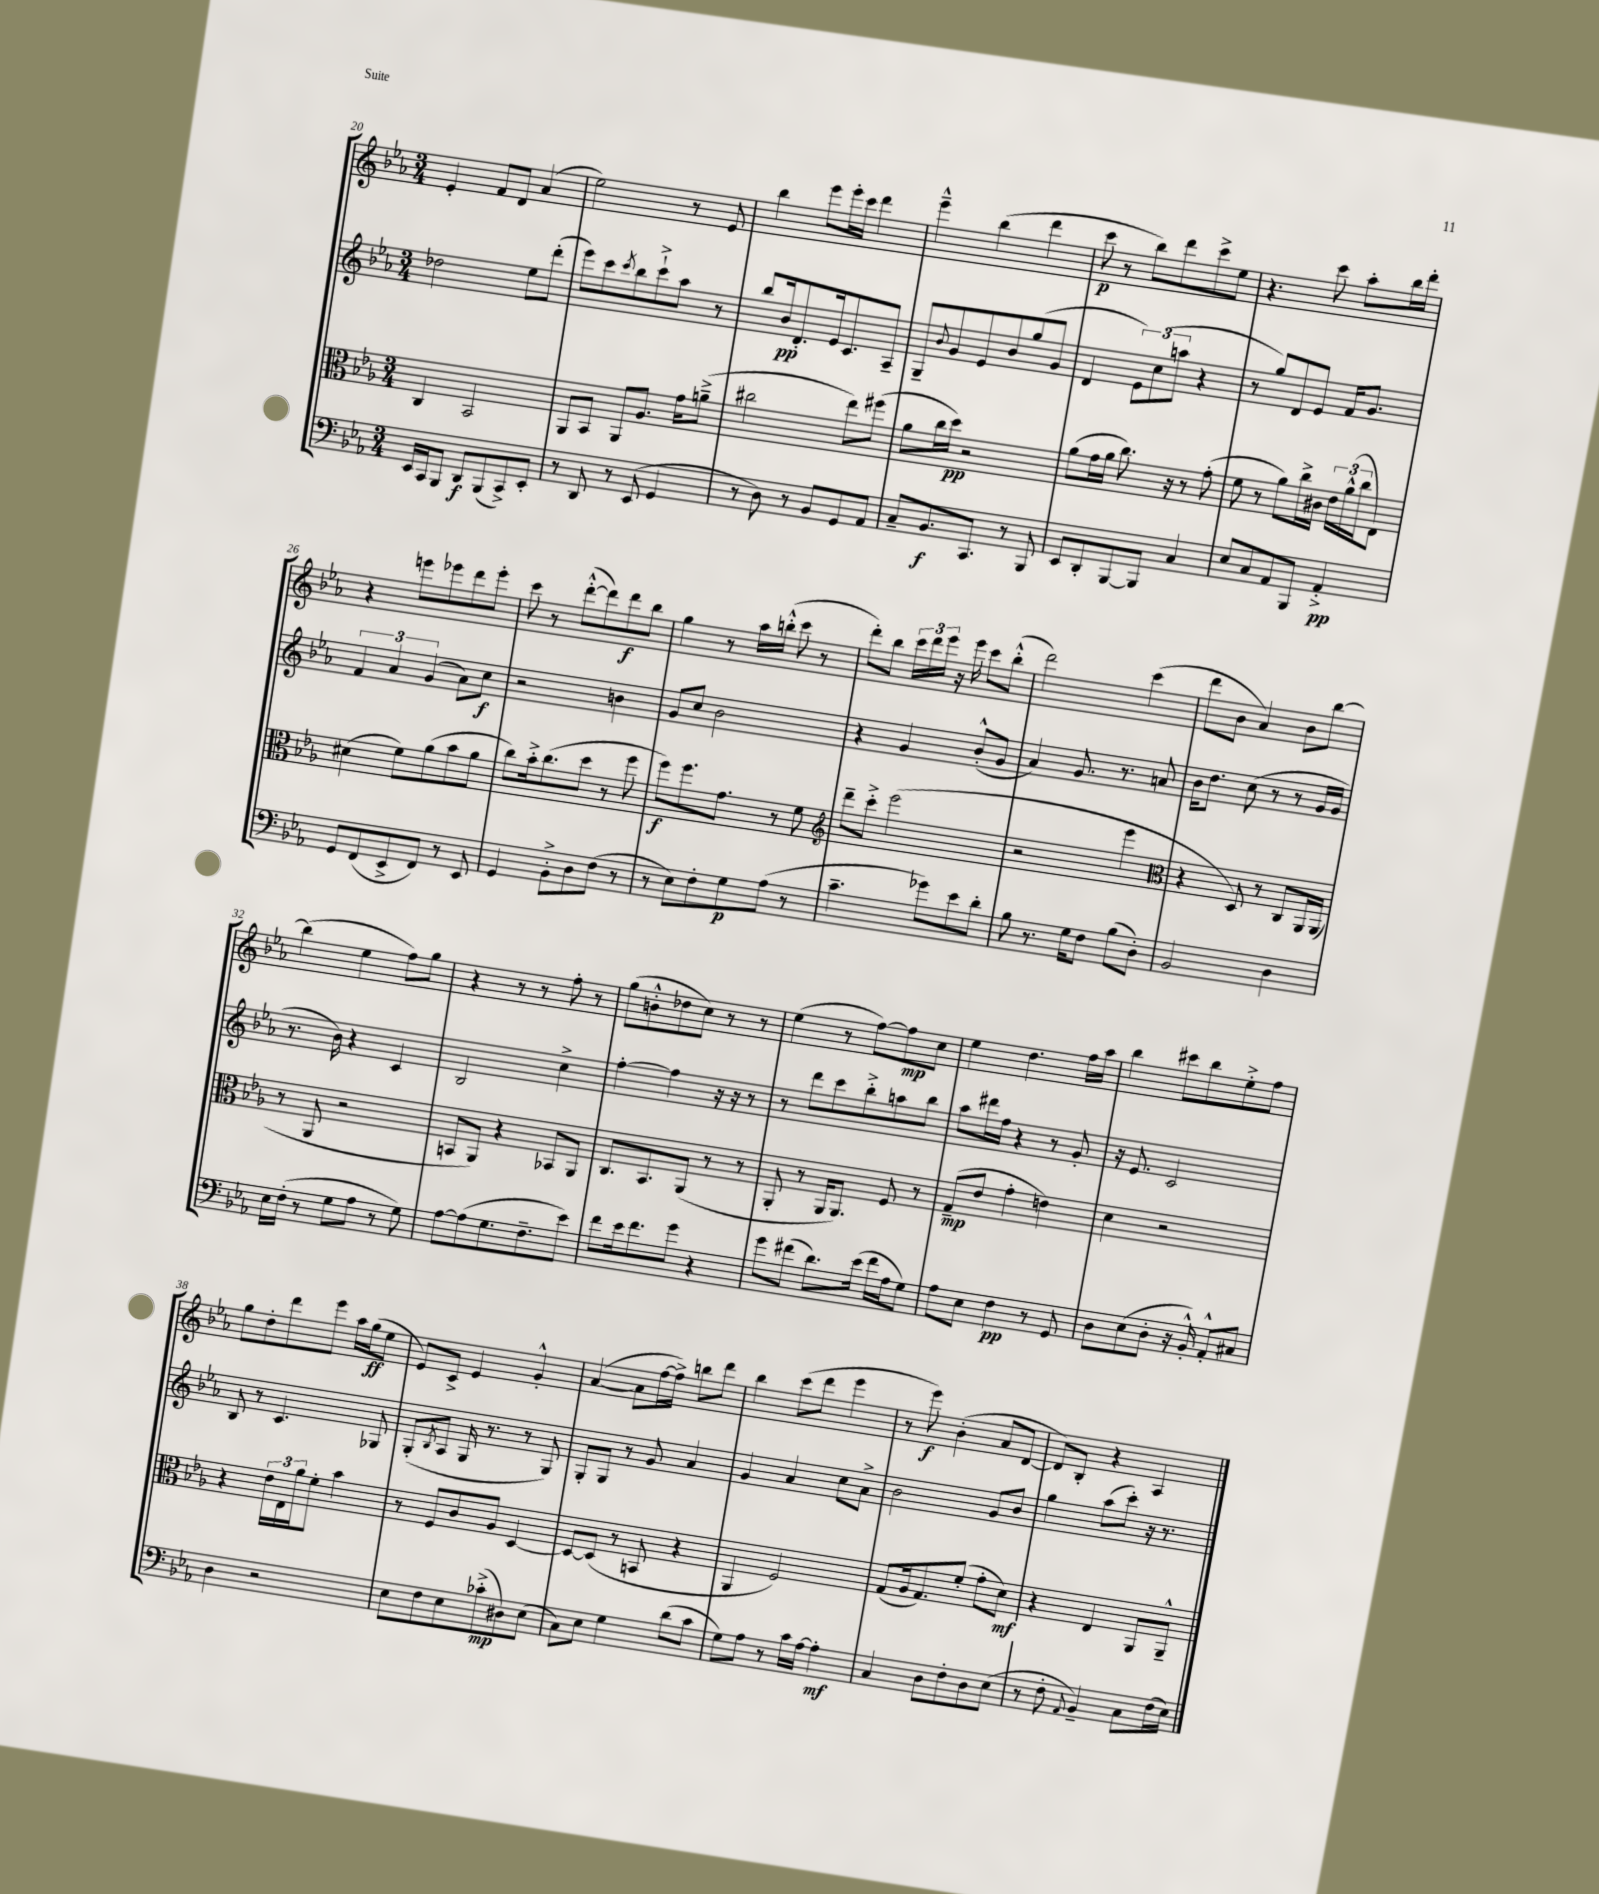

**kern	**dynam	**kern	**dynam	**kern	**dynam	**kern	**dynam
*part4	*part4	*part3	*part3	*part2	*part2	*part1	*part1
*staff4	*staff4	*staff3	*staff3	*staff2	*staff2	*staff1	*staff1
*clefF4	*	*clefC3	*	*clefG2	*	*clefG2	*
*k[b-e-a-]	*	*k[b-e-a-]	*	*k[b-e-a-]	*	*k[b-e-a-]	*
*M3/4	*	*M3/4	*	*M3/4	*	*M3/4	*
=20	=20	=20	=20	=20	=20	=20	=20
16EE-/LL	.	4C/	.	2dd-X\	.	4e-'/	.
16CC/J	.	.	.	.	.	.	.
8BBB-/J	.	.	.	.	.	.	.
8DD/L	f	2BB-/	.	.	.	8f/L	.
(8BBB-/	.	.	.	.	.	8d/J	.
8CC^/)	.	.	.	8ee-\L	.	(4a-/	.
8EE-'/J	.	.	.	(8ddd'\J	.	.	.
=21	=21	=21	=21	=21	=21	=21	=21
8r	.	8AA-/L	.	8eee-\L)	.	2ee-\)	.
8DD/	.	8BB-/J	.	8ccc\	.	.	.
.	.	.	.	8qccc/	.	.	.
8r	.	8AA-/L	.	8bb-\	.	.	.
(8EE-/	.	8.A-/J	.	8ccc`^\	.	.	.
4GG/	.	.	.	8aa-\J	.	8r	.
.	.	16g\KL	.	.	.	.	.
.	.	(8an~^\J	.	8r	.	8e-/	.
=22	=22	=22	=22	=22	=22	=22	=22
8r	.	2cc#X\	.	8bb-/L	.	4bb-\	.
8D\)	.	.	.	16b-/k	pp	.	.
.	.	.	.	8.d'/	.	.	.
8r	.	.	.	.	.	8eee-\L	.
8BB-/L	.	.	.	16e-/k	.	16eee-'\L	.
.	.	.	.	8.c/	.	16ccc\JJ	.
8GG/	.	8ee-\L)	.	.	.	4ddd\	.
8AA-/J	.	(8ff#X\J	.	8A-~/J	.	.	.
=23	=23	=23	=23	=23	=23	=23	=23
8C~/L	.	8a-\L	.	8G~/L	.	4eee-~^^\	.
.	.	.	.	8qqb-/	.	.	.
8.BB-/	f	16cc\L	.	8g/	.	.	.
.	.	16dd\JJ)	pp	.	.	.	.
.	.	2r	.	8e-/	.	(4bb-\	.
8.CC/J	.	.	.	.	.	.	.
.	.	.	.	8b-/	.	.	.
8r	.	.	.	(8gg/	.	4ddd\	.
8BBB-/	.	.	.	8g/J	.	.	.
=24	=24	=24	=24	=24	=24	=24	=24
8EE-/L	.	(8a-\L	.	4d/	.	8ccc\	p
8DD'/	.	16g\L	.	.	.	8r	.
.	.	16a-\JJ	.	.	.	.	.
[8BBB-/	.	8.cc\)	.	12e-\L)	.	8bb-\L)	.
.	.	.	.	(12cc\	.	.	.
8BBB-/J]	.	.	.	.	.	8ddd\	.
.	.	.	.	12aan\J	.	.	.
.	.	16r	.	.	.	.	.
4C/	.	8r	.	4r	.	8ccc^\	.
.	.	(8g'\	.	.	.	8ee-\J	.
=25	=25	=25	=25	=25	=25	=25	=25
8E-/L	.	8f\	.	8r	.	4.r	.
8C/	.	8r	.	8gg/L)	.	.	.
8AA-/	.	8a-\L)	.	8d/	.	.	.
8BBB-/J	.	16cc^\L	.	8e-/J	.	8ccc\	.
.	.	16c#X\JJ	.	.	.	.	.
4AA-'^/	pp	24e-\LL	.	16f/KL	.	8aa-'\L	.
.	.	(24a-^^\	.	.	.	.	.
.	.	.	.	8.g/J	.	.	.
.	.	24cc\J	.	.	.	.	.
.	.	8E-\J)	.	.	.	16bb-\L	.
.	.	.	.	.	.	16ddd'\JJ	.
!!LO:LB:g=z
=26	=26	=26	=26	=26	=26	=26	=26
8GG/L	.	(4d#X\	.	6f/	.	4r	.
(8FF/	.	.	.	.	.	.	.
.	.	.	.	6a-/	.	.	.
8EE-^/	.	8f\L)	.	.	.	8eeen\L	.
.	.	.	.	(6g/	.	.	.
8FF/J)	.	(8a-\	.	.	.	8eee-X\	.
8r	.	8b-\	.	8a-\L)	.	8ddd\	.
8EE-/	.	8a-\J	.	8cc\J	f	8eee-'\J	.
=27	=27	=27	=27	=27	=27	=27	=27
4GG/	.	8cc\L)	.	2r	.	8ccc\	.
.	.	16b-'^\k	.	.	.	8r	.
.	.	(8.cc\	.	.	.	.	.
8BB-'^\L	.	.	.	.	.	([8ddd'^^\L	.
8D\	.	8dd\J	.	.	.	8ddd\])	.
(8F\J	.	8r	.	4bn\	.	8ddd\	f
8r	.	8ff\	.	.	.	8bb-\J	.
=28	=28	=28	=28	=28	=28	=28	=28
8r	.	8ff\L)	f	8g/L	.	4gg\	.
8E-\L)	.	8.ff\	.	8cc/J	.	.	.
8F'\	.	.	.	2b-\	.	8r	.
.	.	8.g\J	.	.	.	.	.
8G\	p	.	.	.	.	16aa-\LL	.
.	.	.	.	.	.	(16bbn'^^\JJ	.
(8A-\J	.	8r	.	.	.	8ccc\	.
8r	.	8f\	.	.	.	8r	.
=29	=29	=29	=29	=29	=29	=29	=29
*	*	*clefG2	*	*	*	*	*
4.c~\	.	8ddd~\L	.	4r	.	8ddd'\L)	.
.	.	8ccc'^\J	.	.	.	8bb-\J	.
.	.	(2eee-\	.	4g/	.	24ccc\LL	.
.	.	.	.	.	.	24ddd\	.
.	.	.	.	.	.	24eee-\JJ	.
8g-X\L)	.	.	.	.	.	16r	.
.	.	.	.	.	.	16eee-\	.
8e-\	.	.	.	(8b-'^^/L	.	8ccc\L	.
8d'\J	.	.	.	8g/J	.	(8bb-'^^\J	.
=30	=30	=30	=30	=30	=30	=30	=30
8B-\	.	2r	.	4a-/)	.	2ddd\)	.
8.r	.	.	.	.	.	.	.
.	.	.	.	8.g/	.	.	.
16G\KL	.	.	.	.	.	.	.
8F\J	.	.	.	.	.	.	.
.	.	.	.	8.r	.	.	.
(8B-\L	.	4eee-\	.	.	.	(4ccc\	.
8D'\J)	.	.	.	8an/	.	.	.
=31	=31	=31	=31	=31	=31	=31	=31
*	*	*clefC3	*	*	*	*	*
2BB-/	.	4r	.	16b-\KL	.	8ddd\L	.
.	.	.	.	8.dd\J	.	.	.
.	.	.	.	.	.	8b-\J	.
.	.	8D/)	.	(8cc\	.	4a-/)	.
.	.	8r	.	8r	.	.	.
4D\	.	8C/L	.	8r	.	8b-\L	.
.	.	16AA-/L	.	16g/LL	.	[8bb-\J	.
.	.	(16AA-/JJ	.	16g/JJ	.	.	.
!!LO:LB:g=z
=32	=32	=32	=32	=32	=32	=32	=32
16E-\LL	.	8r	.	8.r	.	(4bb-\]	.
(16F'\JJ	.	.	.	.	.	.	.
8r	.	8AA-/	.	.	.	.	.
.	.	.	.	16b-\)	.	.	.
8G\L	.	2r	.	4r	.	4ee-\	.
8A-\J	.	.	.	.	.	.	.
8r	.	.	.	4c/	.	8ff\L)	.
8G\)	.	.	.	.	.	8gg\J	.
=33	=33	=33	=33	=33	=33	=33	=33
[8A-\L	.	8BBn/L	.	2B-/	.	4r	.
(8A-\]	.	8AA-/J)	.	.	.	.	.
8.G\	.	4r	.	.	.	8r	.
.	.	.	.	.	.	8r	.
8.F~\	.	.	.	.	.	.	.
.	.	8BB-X/L	.	4cc^\	.	8ff'\	.
8e-\J)	.	8AA-/J	.	.	.	8r	.
=34	=34	=34	=34	=34	=34	=34	=34
8f\L	.	8.C/L	.	[4ff'\	.	(8gg\L	.
16e-\k	.	.	.	.	.	8bn'^^\	.
8.f\	.	8.BB-/	.	.	.	.	.
.	.	.	.	4ff\]	.	8dd-X\	.
8g\J	.	(8AA-/J	.	.	.	8cc\J)	.
4r	.	8r	.	16r	.	8r	.
.	.	.	.	16r	.	.	.
.	.	8r	.	8r	.	8r	.
=35	=35	=35	=35	=35	=35	=35	=35
8g\L	.	8AA-'/	.	8r	.	(4ee-\	.
(8f#X\J	.	8r	.	8ddd\L	.	.	.
8.d\L)	.	16AA-/KL	.	8ccc\	.	8r	.
.	.	8.AA-/J)	.	.	.	.	.
.	.	.	.	8bb-'^\	.	[8ff\L)	.
(16e-\Jk	.	.	.	.	.	.	.
16f#\LL	.	8F/	.	8aan\	.	8ff\]	mp
16A-\J	.	.	.	.	.	.	.
8G\J)	.	8r	.	8bb-\J	.	8cc\J	.
=36	=36	=36	=36	=36	=36	=36	=36
8A-\L	.	(8G~/L	mp	8aa-\L	.	4ee-\	.
8E-\J	.	8e-/J	.	16ddd#X\L	.	.	.
.	.	.	.	16ff\JJ	.	.	.
4F\	pp	4g'\	.	4r	.	4.dd\	.
8r	.	4en\)	.	8r	.	.	.
8GG/	.	.	.	8g'/	.	16ff\LL	.
.	.	.	.	.	.	16aa-\JJ	.
=37	=37	=37	=37	=37	=37	=37	=37
8D\L	.	4d\	.	16r	.	4bb-\	.
.	.	.	.	8.e-/	.	.	.
(8E-\	.	.	.	.	.	.	.
8D'\J	.	2r	.	2c/	.	8ccc#X\L	.
16r	.	.	.	.	.	8bb-\	.
16BB-'^^/)	.	.	.	.	.	.	.
8AA-'^^/L	.	.	.	.	.	8ee-'^\	.
8C#X/J	.	.	.	.	.	8ff\J	.
!!LO:LB:g=z
=38	=38	=38	=38	=38	=38	=38	=38
4D\	.	4r	.	8B-/	.	8gg\L	.
.	.	.	.	8r	.	8dd'\	.
2r	.	24e-\LL	.	4.c/	.	8ddd\	.
.	.	24E-\	.	.	.	.	.
.	.	24a-\J	.	.	.	.	.
.	.	8f'\J	.	.	.	8eee-\J	.
.	.	4b-\	.	.	.	16aa-\LL	.
.	.	.	.	.	.	(16gg\J	ff
.	.	.	.	8G-X/	.	8ee-\J	.
=39	=39	=39	=39	=39	=39	=39	=39
8E-\L	.	8r	.	(8G'/L	.	8e-/L)	.
.	.	.	.	8qB-/	.	.	.
8F\	.	8F/L	.	8A-/J	.	8c^/J	.
8E-\	.	8c/	.	16G/	.	4e-/	.
.	.	.	.	8.r	.	.	.
(8c-X'^\	mp	8A-/J	.	.	.	.	.
8D#X\)	.	[4D/	.	8r	.	4g'^^/	.
(8E-\J	.	.	.	8G/)	.	.	.
=40	=40	=40	=40	=40	=40	=40	=40
8C\L)	.	8D/L_	.	8G'/L	.	([4a-/	.
8E-\J	.	(8D/J]	.	8G/J	.	.	.
4G\	.	8r	.	8r	.	8a-\L]	.
.	.	8BBn/	.	8g/	.	[16ff\L	.
.	.	.	.	.	.	16ff^\JJ])	.
(8d\L	.	4r	.	4a-/	.	8bbn\L	.
8c\J	.	.	.	.	.	8ddd\J	.
=41	=41	=41	=41	=41	=41	=41	=41
8G\L)	.	4AA-/	.	4g/	.	4bb-\	.
8A-\J	.	.	.	.	.	.	.
8r	.	2F/)	.	4a-/	.	(8ccc\L	.
16c\LL	.	.	.	.	.	8ddd\J	.
[16A-\JJ	.	.	.	.	.	.	.
4A-'\]	mf	.	.	8cc\L	.	4eee-\	.
.	.	.	.	8a-^\J	.	.	.
=42	=42	=42	=42	=42	=42	=42	=42
4C/	.	(8G/L	.	2b-\	.	8r	.
.	.	16A-/k	.	.	.	8eee-\)	f
.	.	8.G/)	.	.	.	.	.
8D\L	.	.	.	.	.	(4b-'\	.
8F'\	.	(8f'/J	.	.	.	.	.
8D\	.	8g'\L	.	8g/L	.	8a-/L	.
(8E-\J	.	8d\J)	mf	8b-/J	.	[8d/J	.
=43	=43	=43	=43	=43	=43	=43	=43
8r	.	4r	.	4gg\	.	8d/L])	.
8F'\	.	.	.	.	.	8B-'/J	.
8qqAA-/	.	.	.	.	.	.	.
4BB-~/)	.	4E-/	.	(8aa-\L	.	4r	.
.	.	.	.	8ccc'\J)	.	.	.
8C\L	.	8AA-/L	.	16r	.	4A-/	.
.	.	.	.	8.r	.	.	.
(16F\L	.	8AA-~^^/J	.	.	.	.	.
16E-\JJ)	.	.	.	.	.	.	.
==	==	==	==	==	==	==	==
*-	*-	*-	*-	*-	*-	*-	*-
